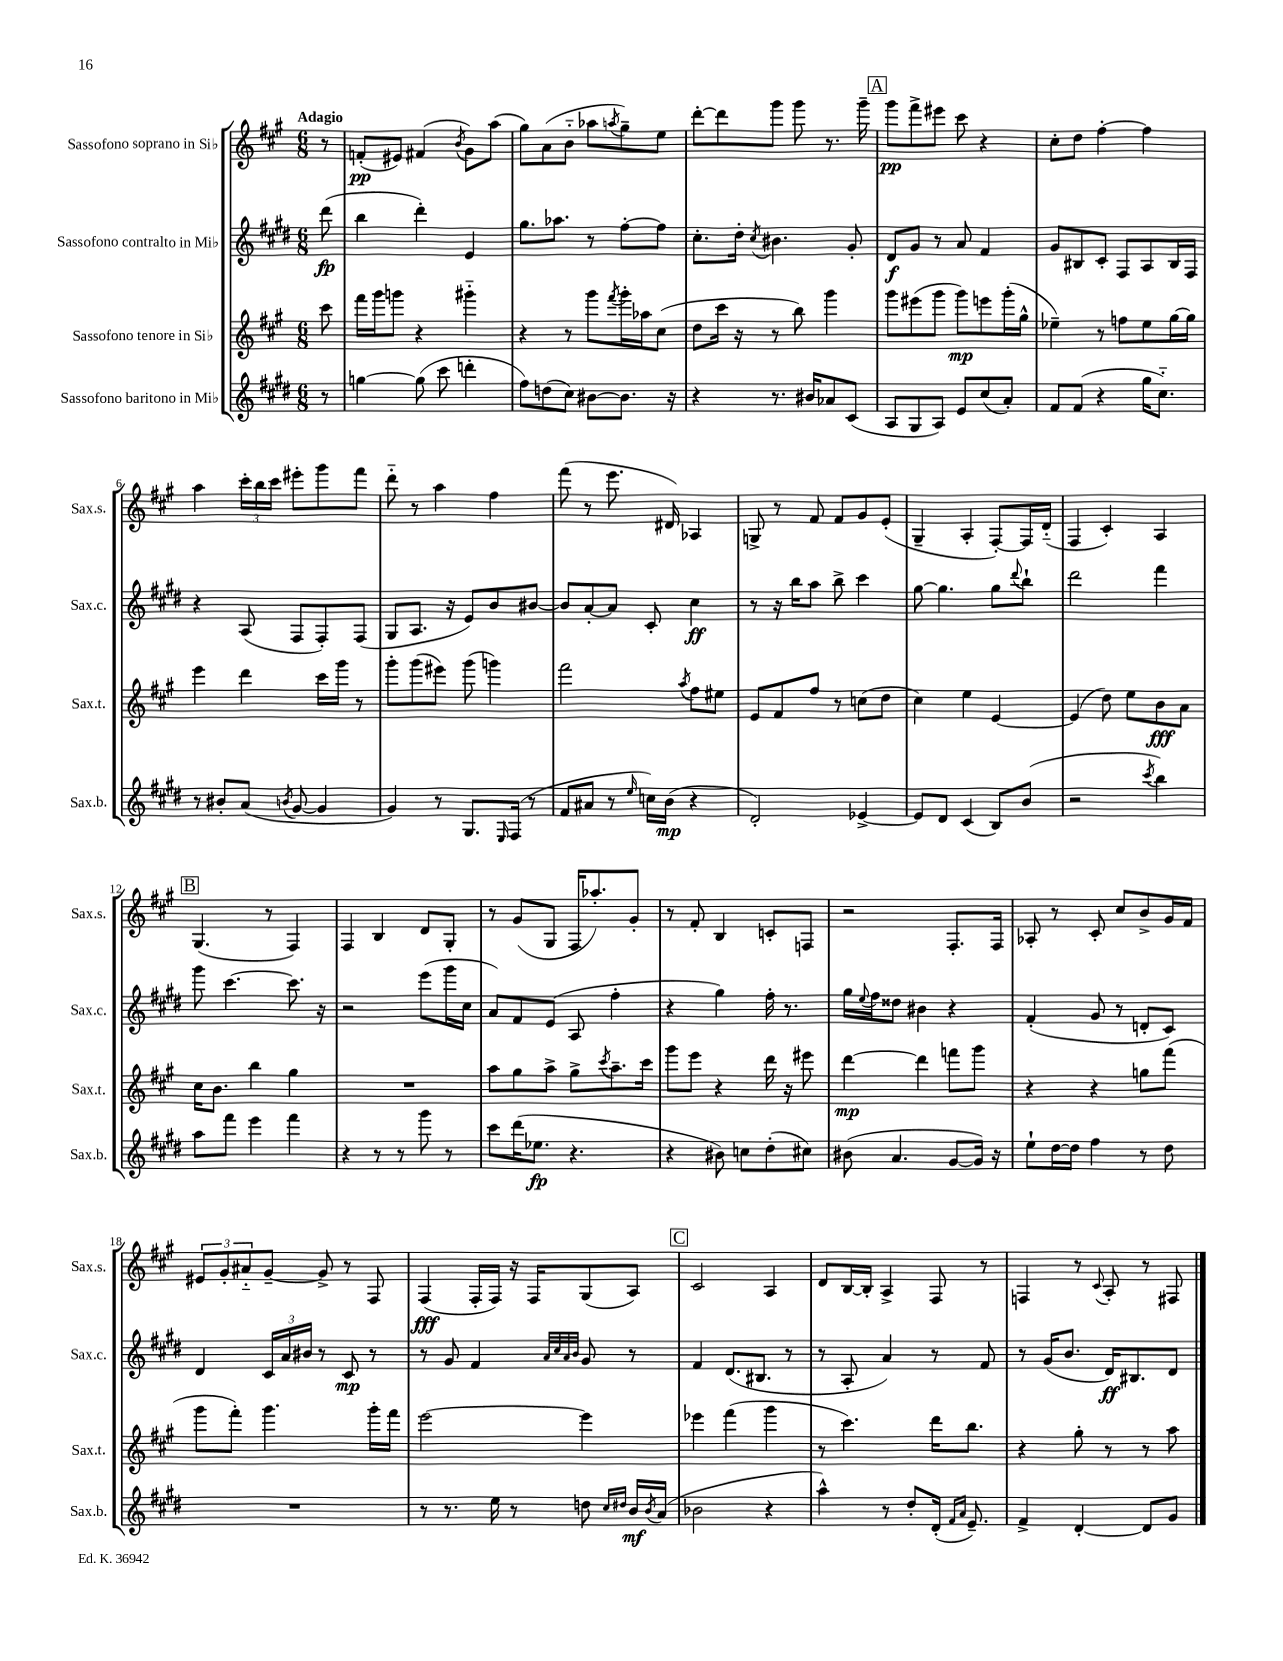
<<
\new StaffGroup <<
\new Staff = "s0" \with { instrumentName = "Sassofono soprano in Sib" shortInstrumentName = "Sax.s." } {
    \clef treble \key a \major \numericTimeSignature \time 6/8 \partial 8 \tempo "Adagio"
    r8 |
    f'8-.\pp( eis'8) fis'4( \acciaccatura { b'8 } gis'8) a''8( |
    gis''8) a'8( b'8-_ aes''8 \acciaccatura { a''8 } gis''8--) e''8 |
    d'''8~-. d'''8 gis'''8 gis'''8 r8. gis'''16-- |
    \mark \markup { \box "A" } gis'''8\pp fis'''8-> eis'''8 cis'''8 r4 |
    cis''8-. d''8 fis''4~-. fis''4 |
    a''4 \tuplet 3/2 { cis'''16-. b''16 cis'''16 } eis'''8-. gis'''8 fis'''8 |
    d'''8-_ r8 a''4 fis''4 |
    fis'''8( r8 e'''8. dis'16) aes4 |
    g8-> r8 fis'8 fis'8 gis'8 e'8-.( |
    gis4-- a4-. fis8~-.) fis16 d'16-_( |
    fis4 cis'4-.) a4 |
    \mark \markup { \box "B" } gis4.( r8 fis4) |
    fis4 b4 d'8 gis8-. |
    r8 gis'8( gis8 fis16 aes''8.-.) gis'8-. |
    r8 fis'8-. b4 c'8-. f8 |
    r2 fis8.-. fis16 |
    aes8-. r8 cis'8-. cis''8 b'8-> gis'16 fis'16 |
    \tuplet 3/2 { eis'8 gis'8-. ais'8-_ } gis'8~-- gis'8-> r8 fis8 |
    fis4\fff( fis16-. fis16) r16 fis16 gis8( a8) |
    \mark \markup { \box "C" } cis'2 a4 |
    d'8 b16~ b16-. a4-> fis8 r8 |
    f4 r8 \appoggiatura { cis'8 } a8-. r8 fis8 \bar "|." |
}
\new Staff = "s1" \with { instrumentName = "Sassofono contralto in Mib" shortInstrumentName = "Sax.c." } {
    \clef treble \key e \major \numericTimeSignature \time 6/8 \partial 8
    dis'''8\fp( |
    b''4 dis'''4-.) e'4 |
    gis''8. aes''8. r8 fis''8~-. fis''8 |
    cis''8.-. dis''16-. \acciaccatura { cis''8 } bis'4. gis'8-. |
    \mark \markup { \box "A" } dis'8\f gis'8 r8 a'8 fis'4 |
    gis'8 bis8 cis'8-. fis8 a8 bis16 fis16 |
    r4 a8( fis8 fis8-.) fis8( |
    gis8 a8. r16 e'8) b'8 bis'8~ |
    bis'8 a'8~-. a'8 cis'8-. cis''4\ff |
    r8 r16 b''16 a''8 b''8-> cis'''4 |
    gis''8~ gis''4. gis''8 \appoggiatura { dis'''8 } b''8-! |
    dis'''2 fis'''4 |
    \mark \markup { \box "B" } gis'''8 cis'''4.~ cis'''8. r16 |
    r2 e'''8( gis'''16 cis''16 |
    a'8) fis'8 e'8( a8 fis''4-. |
    r4 gis''4) fis''16-. r8. |
    gis''16 \appoggiatura { e''8 } fis''16 disis''8 bis'4 r4 |
    fis'4-.( gis'8 r8 d'8-. cis'8) |
    dis'4 \tuplet 3/2 { cis'16 a'16 bis'16 } r8 cis'8\mp r8 |
    r8 gis'8 fis'4 \grace { a'32 cis''32 a'32 b'32 } gis'8 r8 |
    \mark \markup { \box "C" } fis'4 dis'8.( bis8. r8 |
    r8 a8-. a'4) r8 fis'8 |
    r8 gis'16( b'8. dis'16\ff) bis8. dis'8 \bar "|." |
}
\new Staff = "s2" \with { instrumentName = "Sassofono tenore in Sib" shortInstrumentName = "Sax.t." } {
    \clef treble \key a \major \numericTimeSignature \time 6/8 \partial 8
    cis'''8 |
    fis'''16 gis'''16 g'''8 r4 gis'''4-_ |
    r4 r8 gis'''8 \acciaccatura { fis'''8 } gis'''16-. aes''16 cis''8( |
    d''8 cis'''16 r16 r8 b''8) gis'''4 |
    \mark \markup { \box "A" } gis'''8 eis'''8( gis'''8 gis'''8\mp) e'''8 gis'''16-.( gis''16-^ |
    ees''4--) r8 f''8 ees''8 gis''16~ gis''16 |
    e'''4 d'''4 cis'''16 gis'''16 r8 |
    gis'''8-. gis'''8( eis'''8) gis'''8( g'''4) |
    fis'''2 \acciaccatura { a''8 } fis''8 eis''8 |
    e'8 fis'8 fis''8 r8 c''8( d''8 |
    cis''4) e''4 e'4~ |
    e'4( d''8) e''8 b'8\fff a'8 |
    \mark \markup { \box "B" } cis''16 b'8. b''4 gis''4 |
    R2. |
    a''8 gis''8 a''8-> gis''8-> \acciaccatura { cis'''8 } a''8.-- cis'''16 |
    gis'''8 e'''8 r4 d'''16 r16 eis'''8 |
    d'''4~\mp d'''4 f'''8 gis'''8 |
    r4 r4 g''8 fis'''8( |
    gis'''8 fis'''8-.) gis'''4. gis'''16-. fis'''16 |
    e'''2~ e'''4 |
    \mark \markup { \box "C" } ees'''4 fis'''4( gis'''4 |
    r8 cis'''4.) d'''16 b''8. |
    r4 gis''8-. r8 r8 a''8 \bar "|." |
}
\new Staff = "s3" \with { instrumentName = "Sassofono baritono in Mib" shortInstrumentName = "Sax.b." } {
    \clef treble \key e \major \numericTimeSignature \time 6/8 \partial 8
    r8 |
    g''4~ g''8( cis'''8 d'''4-. |
    fis''8) d''8( cis''8) bis'8~ bis'8. r16 |
    r4 r8. bis'16 aes'8 cis'8( |
    \mark \markup { \box "A" } a8 gis8 a8) e'8 cis''8( a'8-.) |
    fis'8 fis'8( r4 gis''16 cis''8.-_) |
    r8 bis'8-. a'8( \acciaccatura { b'8 } gis'8~ gis'4 |
    gis'4) r8 gis8. \grace { e16 } fis16( r8 |
    fis'8 ais'8 r8 \grace { e''16 } c''16) b'16\mp( r4 |
    dis'2-.) ees'4~-> |
    ees'8 dis'8 cis'4( b8) b'8( |
    r2 \acciaccatura { cis'''8 } b''4) |
    \mark \markup { \box "B" } a''8 fis'''8 e'''4 fis'''4 |
    r4 r8 r8 gis'''8 r8 |
    cis'''8 dis'''16( ees''8.\fp r4. |
    r4 bis'8) c''8 dis''8-.( cis''8) |
    bis'8( a'4. gis'8~ gis'16) r16 |
    e''8-! dis''16~ dis''16 fis''4 r8 dis''8 |
    R2. |
    r8 r8. e''16 r8 d''8 \grace { cis''16 dis''16 } b'16\mf \acciaccatura { b'8 } a'16( |
    \mark \markup { \box "C" } bes'2 r4 |
    a''4-^) r8 dis''8-. dis'16-.( \grace { fis'16 a'16 } e'8.--) |
    fis'4-> dis'4~-. dis'8 gis'8 \bar "|." |
}
>>
>>
